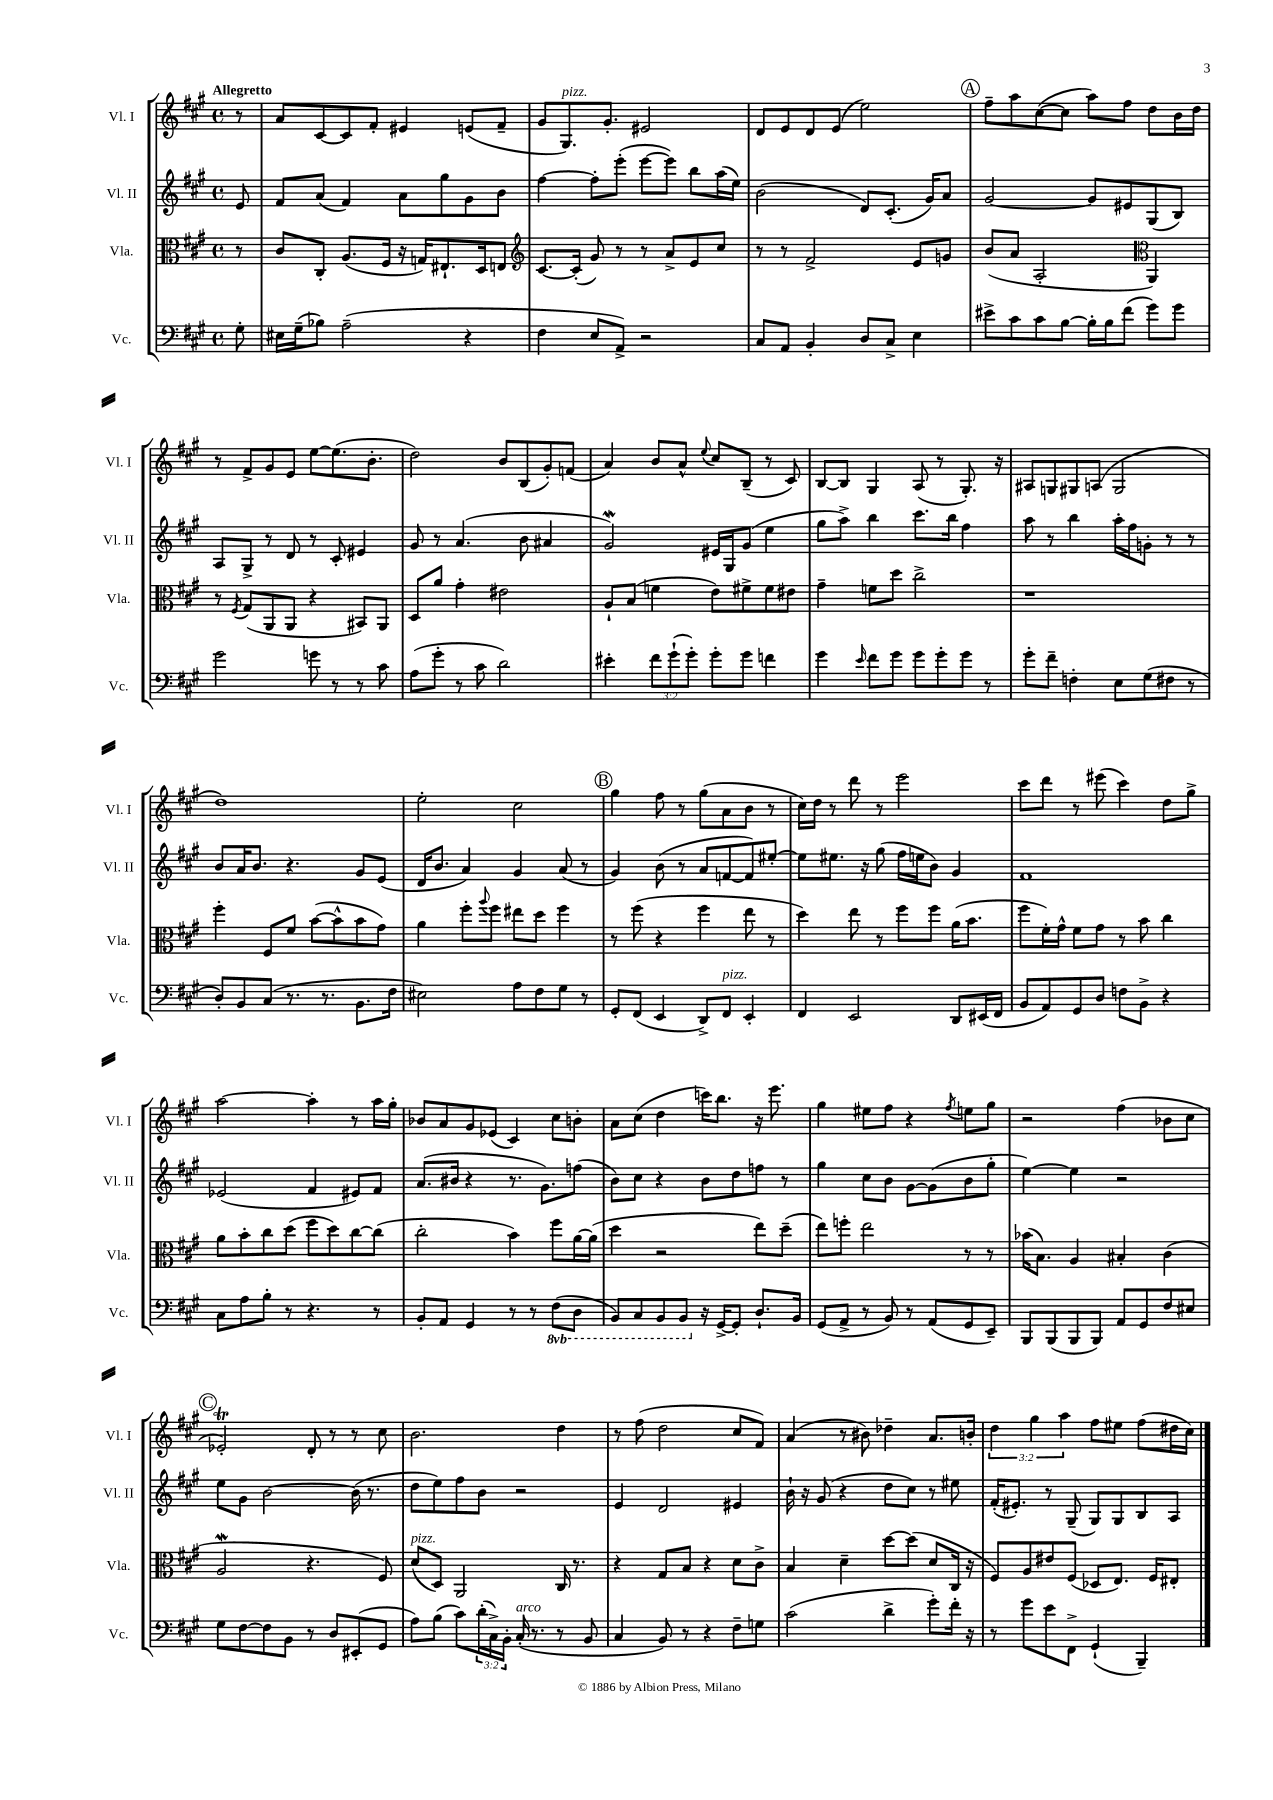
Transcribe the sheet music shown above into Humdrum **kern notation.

**kern	**kern	**kern	**kern
*part4	*part3	*part2	*part1
*staff4	*staff3	*staff2	*staff1
*I"Vc.	*I"Vla.	*I"Vl. II	*I"Vl. I
*I'Vc.	*I'Vla.	*I'Vl. II	*I'Vl. I
*clefF4	*clefC3	*clefG2	*clefG2
*k[f#c#g#]	*k[f#c#g#]	*k[f#c#g#]	*k[f#c#g#]
*M4/4	*M4/4	*M4/4	*M4/4
*met(c)	*met(c)	*met(c)	*met(c)
=	=	=	=
!	!	!	!LO:TX:a:B:t=Allegretto
8G#'\	8r	8e/	8r
=1	=1	=1	=1
16E#X\LL	8c#/L	8f#/L	8a/L
(16G#~\J	.	.	.
8B-X\J)	8C#'/J	(8a/J	[8c#/
(2A~\	(8.A/L	4f#/)	8c#/]
.	.	.	8f#'/J
.	16F#/Jk	.	.
.	16r	8a\L	4e#X/
.	16Gn/KL)	.	.
.	8.E#X`/	8gg#\	.
4r	.	8g#\	(8en/L
.	16D/k	.	.
.	8En/J	8b\J	8f#~/J
=2	=2	=2	=2
*	*clefG2	*	*
4F#\	[8.c#/L	[4ff#\	8g#/L
!	!	!	!LO:TX:a:i:t=pizz.
.	.	.	8.G#/)
.	(16c#'/Jk]	.	.
8E/L	8g#/)	8ff#'\L]	.
.	.	.	8.g#'/J
8AA^/J)	8r	(8eee'\J	.
2r	8r	[8eee\L	2e#X/
.	8a^/L	8eee\J])	.
.	8e/	8bb\L	.
.	8cc#/J	(16aa\L	.
.	.	16ee\JJ)	.
=3	=3	=3	=3
8C#/L	8r	(2b\	8d/L
8AA/J	8r	.	8e/
4BB'/	2f#^/	.	8d/
.	.	.	(8e/J
8D/L	.	8d/L)	2ee\)
8C#^/J	.	(8.c#'/J	.
4E\	8e/L	.	.
.	.	16g#/KL)	.
.	8gn/J	8a/J	.
!!LO:REH:place=s1:t=A
=4	=4	=4	=4
8e#X^\L	(8b/L	[2g#/	8ff#~\L
8c#\	8a/J	.	8aa\
8c#\	2A'/	.	([8cc#\
[8B\J	.	.	8cc#\J]
16B'\LL]	.	8g#/L]	8aa\L)
16B\J	.	.	.
(8f#\J	.	8e#X/	8ff#\J
*	*clefC3	*	*
8g#\L)	4AA/)	(8G#/	8dd\L
8g#\J	.	8B/J)	16b\L
.	.	.	16dd\JJ
!!LO:LB:g=z
=5	=5	=5	=5
2g#\	8r	8A/L	8r
.	8qF#/	.	.
.	(8G#/L	8G#^/J	8f#^/L
.	8AA/	8r	8g#/
.	8AA/J	8d/	8e/J
8gn\	4r	8r	[8ee\L
8r	.	8c#'/	(8.ee\]
8r	8BB#X/L)	4e#X/	.
.	.	.	8.b'\J
8c#\	8AA/J	.	.
=6	=6	=6	=6
(8A\L	8D/L	8g#/	2dd\)
8g#'\J	8a/J	8r	.
8r	4g#'\	(4.a/	.
8c#\	.	.	.
2d\)	2e#X\	.	8b/L
.	.	8b\	(8B/
.	.	4a#X/	8g#'/)
.	.	.	(8fn/J
=7	=7	=7	=7
4e#X'\	8A`/L	2g#W/)	4a/)
.	(8B/J	.	.
12f#\L	4fn\	.	8b/L
(12g#`\	.	.	.
.	.	.	8a^^/J
12g#'\J)	.	.	.
.	.	.	8qqee/
8g#'\L	8e\L)	16e#X/LL	8cc#/L
.	.	16G#/J	.
8g#\J	8f#X^\	(8g#/J	(8B~/J
4fn\	8f#\	4ee\	8r
.	8e#X\J	.	8c#/)
=8	=8	=8	=8
4g#\	4g#~\	8gg#\L	[8B/L
.	.	8aa^\J)	8B/J]
16qqe/	.	.	.
8f#\L	8fn\L	4bb\	4G#/
8g#\J	8dd\J	.	.
8g#\L	2cc#^\	8.ccc#\L	(8A/
8g#'\	.	.	8r
.	.	16bb\Jk	.
8g#\J	.	4ff#\	8.G#'/)
8r	.	.	.
.	.	.	16r
=9	=9	=9	=9
8g#'\L	1r	8aa\	8A#X/L
8f#~\J	.	8r	8Gn/
4Fn'\	.	4bb\	8G#X/
.	.	.	(8An/J
8E\L	.	16aa'\LL	2G#/
.	.	16ff#\J	.
(8G#\	.	8gn'\J	.
8F#X\J	.	8r	.
8r	.	8r	.
!!LO:LB:g=z
=10	=10	=10	=10
8D'/L)	4ff#'\	8b/L	1dd)
8BB/	.	16a/K	.
.	.	8.b/J	.
(8C#/J	8F#/L	.	.
8.r	8f#/J	4.r	.
.	([8b\L	.	.
8.r	.	.	.
.	8b^^\]	.	.
8.BB\L	8b\	8g#/L	.
.	8g#\J)	(8e/J	.
16F#\Jk	.	.	.
=11	=11	=11	=11
2E#X\)	4a\	16d/KL	2ee'\
.	.	8.b/J	.
.	8ff#'\L	4a/)	.
.	8qqaa/	.	.
.	8ff#\J	.	.
8A\L	8ee#X\L	4g#/	2cc#\
8F#\	8dd\J	.	.
8G#\J	4ff#\	(8a/	.
8r	.	8r	.
!!LO:REH:place=s1:t=B
=12	=12	=12	=12
8GG#'/L	8r	4g#/)	4gg#\
(8FF#/J	(8ff#\	.	.
4EE/	4r	(8b\	8ff#\
.	.	8r	8r
8DD^/L)	4ff#\	8a/L	(8gg#\L
!LO:TX:a:i:t=pizz.	!	!	!
8FF#/J	.	[8fn/	8a\
4EE'/	8ee\	8f/])	8b\J
.	8r	[8ee#X'/J	8r
=13	=13	=13	=13
4FF#/	4dd\)	8ee#\L]	16cc#\LL)
.	.	.	16dd\JJ
.	.	8.ee#X\J	8r
2EE/	8ee\	.	8ddd\
.	.	16r	.
.	8r	(8gg#\	8r
.	8ff#\L	16ff#\LL	2eee\
.	.	16een\J	.
.	8ff#\J	8b\J)	.
8DD/L	(16a\KL	4g#/	.
.	8.b\J	.	.
(16EE#X/L	.	.	.
16FF#/JJ	.	.	.
=14	=14	=14	=14
8BB/L	8ff#\L	1f#	8ccc#\L
8AA/)	16f#'\L)	.	8ddd\J
.	16g#^^\JJ	.	.
8GG#/	8f#\L	.	8r
8D/J	8g#\J	.	(8eee#X\
8Fn\L	8r	.	4ccc#\)
8BB^\J	8b\	.	.
4r	4cc#\	.	8dd\L
.	.	.	8gg#^\J
!!LO:LB:g=z
=15	=15	=15	=15
8C#\L	8a\L	(2e-X/	[2aa\
8A\	8b'\	.	.
8B'\J	8cc#\	.	.
8r	(8dd\J	.	.
4.r	8ff#\L	4f#/	4aa'\]
.	8dd\)	.	.
.	[8cc#\	8e#X/L)	8r
8r	(8cc#\J]	8f#/J	16aa\LL
.	.	.	16gg#'\JJ
=16	=16	=16	=16
8BB'/L	2cc#'\	(8.a/L	8b-X/L
8AA/J	.	.	8a/
.	.	16b#X/Jk	.
4GG#/	.	4r	8g#/
.	.	.	(8e-X/J
8r	4b\)	8.r	4c#/)
8r	.	.	.
.	.	8.g#\L)	.
*8ba	*	*	*
(8FF#\L	8ff#\L	.	8cc#\L
8DD\J	[16a\L	(8ffn\J	8bn'\J
.	(16a\JJ]	.	.
=17	=17	=17	=17
8BBB/L)	4dd\	8b\L)	8a\L
8CC#/	.	8cc#\J	(8cc#\J
8BBB/	2r	4r	4dd\
8BBB/J	.	.	.
*X8ba	*	*	*
16r	.	8b\L	16cccn\KL)
[16GG#^/KL	.	.	8.bb\J
8GG#'/J]	.	8dd\	.
8.D`/L	8ee\L)	8ffn\J	16r
.	.	.	8.eee\
.	(8dd~\J	8r	.
16BB/Jk	.	.	.
=18	=18	=18	=18
(8GG#/L	8ee\L)	4gg#\	4gg#\
8AA^/J	8ffn'\J	.	.
8r	2ee\	8cc#\L	8ee#X\L
8BB/)	.	8b\J	8ff#\J
8r	.	[8g#\L	4r
(8AA/L	.	(8g#\]	.
.	.	.	8qff#/
8GG#/	8r	8b\	8een\L
8EE~/J)	8r	8gg#'\J	8gg#\J
=19	=19	=19	=19
8BBB/L	(16b-X\KL	[4ee\)	2r
.	8.B\J)	.	.
(8BBB/	.	.	.
8BBB/	4A/	4ee\]	.
8BBB/J)	.	.	.
8AA/L	4B#X'/	2r	(4ff#\
8GG#/	.	.	.
8F#/	(4c#\	.	8b-X\L
8E#X/J	.	.	8cc#\J
!!LO:LB:g=z
!!LO:REH:place=s1:t=C
=20	=20	=20	=20
8G#\L	2Aw/	8ee\L	2e-XT'/)
[8F#\	.	8g#\J	.
8F#\]	.	[2b\	.
8BB\J	.	.	.
8r	4.r	.	8d'/
8D/L	.	.	8r
(8EE#X'/	.	(16b\]	8r
.	.	8.r	.
8GG#/J	8F#/)	.	8cc#\
=21	=21	=21	=21
!	!LO:TX:a:i:t=pizz.	!	!
8A\L)	(8d/L	8dd\L	2.b\
(8B\J	8D/J)	8ee\)	.
8c#\L)	2AA/	8ff#\	.
(24d'\L	.	8b\J	.
24C#^\)	.	.	.
24BB'\JJ	.	.	.
!LO:TX:a:i:t=arco	!	!	!
(16C#'/	.	2r	.
8.r	.	.	.
8r	16C#/	.	4dd\
.	8.r	.	.
8BB/	.	.	.
=22	=22	=22	=22
4C#/	4r	4e/	8r
.	.	.	(8ff#\
8BB/)	8G#/L	2d/	2dd\
8r	8B/J	.	.
4r	4r	.	.
8F#~\L	8d\L	4e#X/	8cc#/L
8Gn\J	8c#^\J	.	8f#/J)
=23	=23	=23	=23
(2c#\	4B/	16b`\	(4a/
.	.	16r	.
.	.	(8g#/	.
.	4d~\	4r	8r
.	.	.	8b#X\)
4d^\	[8dd\L	8dd\L	4dd-X~\
.	(8dd\J]	8cc#\J)	.
8g#'\L)	8d/L	8r	8.a/L
16f#'\Jk	16C#/Jk	8ee#X\	.
16r	16r	.	16bn'/Jk
=24	=24	=24	=24
8r	8F#/L)	(16f#'/KL	6dd\
.	.	8.e#X'/J)	.
8g#\L	8A/	.	.
.	.	.	6gg#\
8e\	8e#X/	8r	.
.	.	.	6aa\
8FF#^\J	(8F#/J	(8G#~/	.
(4GG#`/	8D-X/L	8G#/L)	8ff#\L
.	8.E/J)	8G#/	8ee#X\J
4BBB~/)	.	8B/	(8ff#\L
.	16F#/KL	.	.
.	8E#X'/J	8A/J	16dd#X\L
.	.	.	16cc#\JJ)
==	==	==	==
*-	*-	*-	*-
